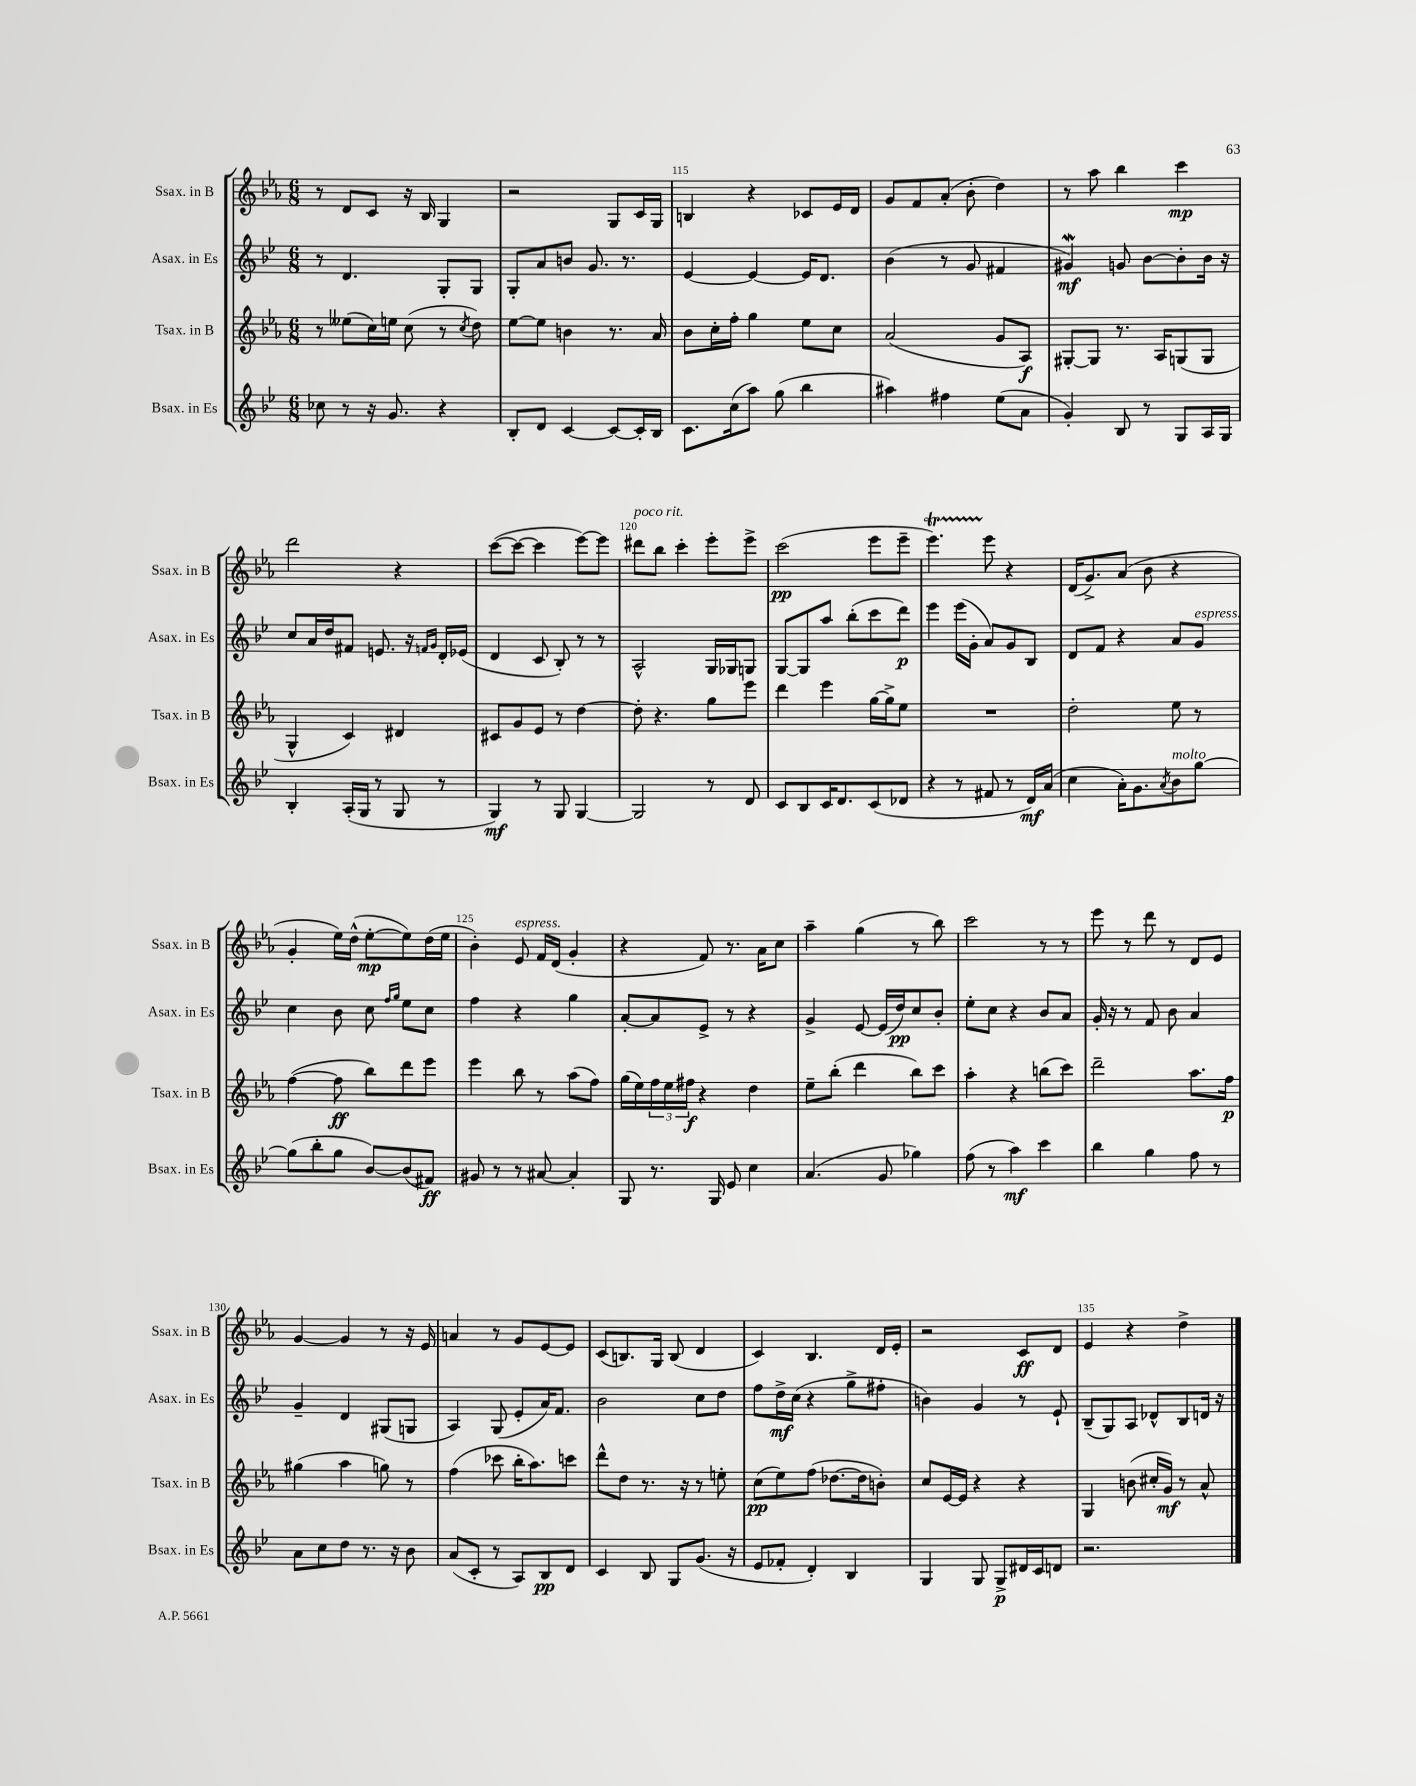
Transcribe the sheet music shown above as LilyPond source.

<<
\new StaffGroup <<
\new Staff = "s0" \with { instrumentName = "Ssax. in B" shortInstrumentName = "Ssax. in B" } {
    \clef treble \key ees \major \numericTimeSignature \time 6/8
    r8 d'8 c'8 r16 bes16 g4 |
    r2 g8 c'16 g16 |
    b4 r4 ces'8 ees'16 d'16 |
    g'8 f'8 aes'8-.( bes'8-. d''4) |
    r8 aes''8 bes''4 c'''4\mp |
    d'''2 r4 |
    c'''8~( c'''8~ c'''4 ees'''8~) ees'''8 |
    dis'''8^\markup { \italic "poco rit." } bes''8 c'''4-. ees'''8-. ees'''8-> |
    c'''2\pp( ees'''8 ees'''8-- |
    ees'''4.\startTrillSpan) ees'''8\stopTrillSpan r4 |
    d'16( g'8.->) aes'8( bes'8 r4 |
    g'4-. ees''16) d''16-^( ees''8~-.\mp ees''8) d''16( ees''16 |
    bes'4-.) ees'8^\markup { \italic "espress." } f'16 d'16( g'4-. |
    r4 f'8) r8. aes'16 c''8 |
    aes''4-- g''4( r8 bes''8) |
    c'''2 r8 r8 |
    ees'''8 r8 d'''8 r8 d'8 ees'8 |
    g'4~ g'4 r8 r16 ees'16 |
    a'4 r8 g'8 ees'8~ ees'8 |
    c'8( b8.) g16 b8( d'4 |
    c'4) bes4. d'16 ees'16-. |
    r2 c'8\ff d'8 |
    ees'4 r4 d''4-> \bar "|." |
}
\new Staff = "s1" \with { instrumentName = "Asax. in Es" shortInstrumentName = "Asax. in Es" } {
    \clef treble \key bes \major \numericTimeSignature \time 6/8
    r8 d'4. g8-. g8 |
    g8-. a'8 b'8 g'8. r8. |
    ees'4~ ees'4~ ees'16 d'8. |
    bes'4( r8 g'8 fis'4 |
    gis'4\mordent\mf) g'8 bes'8~ bes'8-. bes'16 r16 |
    c''8 a'16 d''16 fis'8 e'8. r16 \grace { f'16 g'16 } d'16-. ees'16( |
    d'4 c'8 bes8-.) r8 r8 |
    a2-^ g16 ges16 g8 |
    g8~ g8 a''8 bes''8-.( c'''8 d'''8\p) |
    ees'''4 ees'''16( g'16-. a'8) g'8 bes8 |
    d'8 f'8 r4 a'8 g'8^\markup { \italic "espress." } |
    c''4 bes'8 c''8 \grace { f''16 g''16 } ees''8 c''8 |
    f''4 r4 g''4 |
    a'8~-. a'8 ees'8-> r8 r4 |
    g'4-> ees'8~ ees'16( d''16\pp) c''8 bes'8-. |
    ees''8-. c''8 r4 bes'8 a'8 |
    g'16-. r16 r8 f'8 bes'8 a'4 |
    g'4-- d'4 gis8( g8 |
    a4) g8( ees'8-. a'16) f'8. |
    bes'2 c''8 d''8 |
    f''8 d''16->\mf c''16( r4 g''8-> fis''8-. |
    b'4) g'4 r8 ees'8-! |
    bes8--( g8) a8 des'8-^ bes8 d'16 r16 \bar "|." |
}
\new Staff = "s2" \with { instrumentName = "Tsax. in B" shortInstrumentName = "Tsax. in B" } {
    \clef treble \key ees \major \numericTimeSignature \time 6/8
    r8 eeses''8( c''16) e''16 c''8( r8 \acciaccatura { c''8 } d''8) |
    ees''8~ ees''8 b'4 r8. aes'16 |
    bes'8 c''16-. f''16-. g''4 ees''8 c''8 |
    aes'2( g'8 aes8\f) |
    gis8~-. gis8 r8. aes16 g8( g8 |
    g4-^ c'4) dis'4 |
    cis'8 g'8 ees'8 r8 d''4~ |
    d''8-. r4. g''8 ees'''8 |
    d'''4 ees'''4 g''16~ g''16-> ees''8 |
    R2. |
    d''2-. ees''8 r8 |
    f''4~( f''8\ff bes''8) d'''8 ees'''8 |
    ees'''4 bes''8 r8 aes''8( f''8) |
    g''16( ees''16) \tuplet 3/2 { f''16 ees''16 fis''16\f } r4 d''4 |
    ees''8-- bes''8-.( d'''4 bes''8) c'''8 |
    aes''4-. r4 b''8( c'''8) |
    d'''2-- aes''8. f''16\p |
    gis''4( aes''4 g''8) r8 |
    f''4( ces'''8 bes''16-. aes''8.) c'''8 |
    d'''8-^ d''8 r8. r16 r8 e''8-. |
    c''8\pp( ees''8) f''8( des''8.~ des''16 b'8-.) |
    c''8 ees'16~ ees'16 r4 r4 |
    g4 b'8( cis''16-. g'16\mf) r8 aes'8-^ \bar "|." |
}
\new Staff = "s3" \with { instrumentName = "Bsax. in Es" shortInstrumentName = "Bsax. in Es" } {
    \clef treble \key bes \major \numericTimeSignature \time 6/8
    ces''8 r8 r16 g'8. r4 |
    bes8-. d'8 c'4~ c'8~ c'16-. bes16 |
    c'8. c''16( a''8) g''8( bes''4 |
    ais''4) fis''4 ees''8( a'8 |
    g'4-.) bes8 r8 g8 a16 g16 |
    bes4-. a16-.( g16 r8 g8 r8 |
    g4\mf) r8 g8 g4~ |
    g2 r8 d'8 |
    c'8 bes8 c'16 d'8. c'8( des'8 |
    r4 r8 fis'8 r8 d'16\mf) a'16( |
    c''4 a'16-.) g'8. \acciaccatura { a'8 } bes'8^\markup { \italic "molto" } g''8~ |
    g''8( bes''8-. g''8 bes'8~) bes'8( fis'8\ff) |
    gis'8 r8 r8 ais'8~ ais'4-. |
    g8 r8. g16 ees'8 c''4 |
    a'4.( g'8 ges''4) |
    f''8( r8 a''4\mf) c'''4 |
    bes''4 g''4 f''8 r8 |
    a'8 c''8 d''8 r8. r16 bes'8 |
    a'8( c'8-. r8 a8) bes8\pp d'8 |
    c'4 bes8 g8 g'8.( r16 |
    ees'8 fes'8-. d'4-.) bes4 |
    g4 g8 g8->\p dis'16 c'16 d'8 |
    r2. \bar "|." |
}
>>
>>
\layout { \context { \Score currentBarNumber = #113 \override BarNumber.break-visibility = ##(#f #t #t) barNumberVisibility = #(every-nth-bar-number-visible 5) } }
